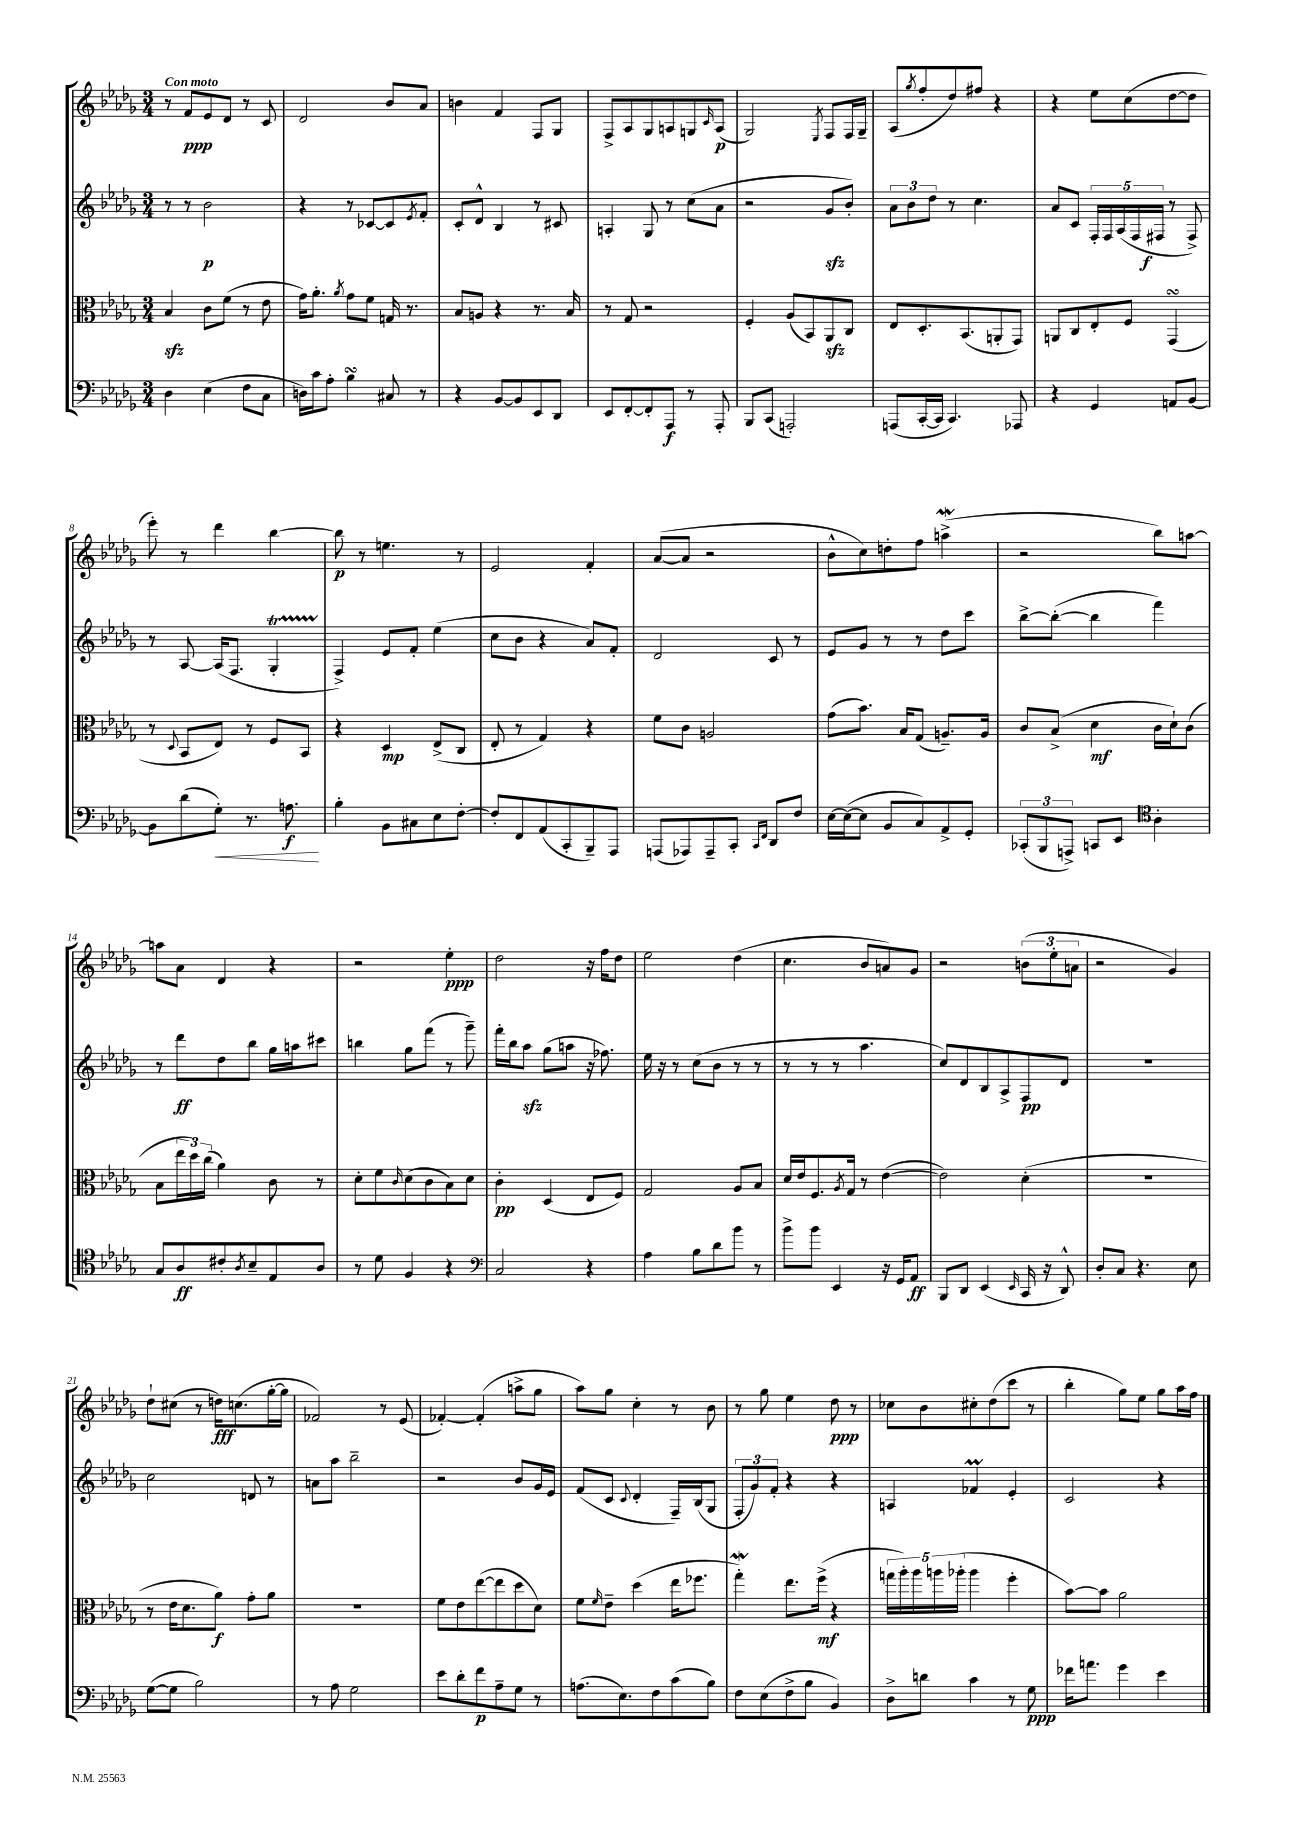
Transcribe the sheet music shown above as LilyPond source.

<<
\new StaffGroup <<
\new Staff = "s0" {
    \clef treble \key des \major \numericTimeSignature \time 3/4 \tempo "Con moto"
    r8 f'8\ppp ees'8 des'8 r8 c'8 |
    des'2 bes'8 aes'8 |
    b'4 f'4 f8 ges8 |
    f8-> aes8 ges8 a8 g8 \grace { c'16 } a8\p( |
    ges2) \acciaccatura { ees8 } f8 f16 ges16-- |
    aes8( \acciaccatura { ges''8 } f''8-. des''8) fis''8 r4 |
    r4 ees''8 c''8( des''8~ des''8 |
    ees'''8-.) r8 des'''4 bes''4~ |
    bes''8\p r8 e''4. r8 |
    ees'2 f'4-. |
    aes'8~( aes'8 r2 |
    bes'8-^ c''8) d''8-. f''8 a''4->\mordent( |
    r2 bes''8) a''8~ |
    a''8 aes'8 des'4 r4 |
    r2 ees''4-.\ppp |
    des''2 r16 f''16 des''8 |
    ees''2 des''4( |
    c''4. bes'8 a'8) ges'8 |
    r2 \tuplet 3/2 { b'8( ees''8-. a'8 } |
    r2 ges'4) |
    des''8-! cis''8( r8 d''16\fff) c''8.( ges''16~-. ges''16 |
    fes'2) r8 ees'8( |
    fes'4~-.) fes'4-.( a''8-> ges''8 |
    aes''8) ges''8 c''4-. r8 bes'8 |
    r8 ges''8 ees''4 des''8\ppp r8 |
    ces''8 bes'8 cis''8-. des''8( c'''8 r8 |
    bes''4-. ges''8) ees''8 ges''8 aes''16 f''16 \bar "|." |
}
\new Staff = "s1" {
    \clef treble \key des \major \numericTimeSignature \time 3/4
    r8 r8 bes'2\p |
    r4 r8 ces'8~ ces'8 \acciaccatura { ees'8 } f'8-. |
    c'8-. des'8-^ bes4 r8 cis'8 |
    a4-. ges8 r8 c''8( aes'8 |
    r2 ges'8\sfz bes'8-.) |
    \tuplet 3/2 { aes'8 bes'8 des''8 } r8 c''4. |
    aes'8 c'8 \tuplet 5/4 { f16-. f16 aes16( f16 fis16\f } r8 fis8->) |
    r8 aes8~ aes16( f8. ges4-.\startTrillSpan |
    f4->\stopTrillSpan) ees'8 f'8-. ees''4( |
    c''8 bes'8 r4 aes'8) f'8-. |
    des'2 c'8 r8 |
    ees'8 ges'8 r8 r8 des''8 c'''8 |
    bes''8~-> bes''8~-.( bes''4 f'''4) |
    r8 des'''8\ff des''8 bes''8 ges''16 a''16 cis'''8 |
    b''4 ges''8 f'''8( r8 ges'''8--) |
    f'''16-. bes''16 aes''8\sfz ges''8( a''8 r16 fes''8.) |
    ees''16 r16 r8 c''8( bes'8 r8 r8 |
    r8 r8 r8 aes''4. |
    c''8) des'8 bes8 aes8-> f8\pp des'8 |
    R2. |
    c''2 d'8 r8 |
    a'8 aes''8 bes''2-- |
    r2 bes'8 ges'16 ees'16 |
    f'8( c'8 \appoggiatura { c'8 } des'4-. f16--) bes16( ges8 |
    \tuplet 3/2 { f8-. ges'8) f'8-. } r4 r4 |
    a4 fes'4\prall ees'4-. |
    c'2 r4 \bar "|." |
}
\new Staff = "s2" {
    \clef alto \key des \major \numericTimeSignature \time 3/4
    bes4\sfz c'8 f'8( r8 ees'8 |
    ges'16) aes'8.-. \acciaccatura { aes'8 } ges'8 f'8 g16 r8. |
    bes8 a8 r4 r8. bes16 |
    r8 ges8 r2 |
    f4-. aes8( bes,8) aes,8\sfz c8 |
    ees8 des8.-. bes,8.( a,8-. ges,8) |
    a,8 c8 ees8-. f8 ges,4\turn( |
    r8 \appoggiatura { des8 } bes,8 ees8) r8 f8 bes,8 |
    r4 des4\mp ees8->( c8 |
    ees8-. r8 ges4) r4 |
    f'8 c'8 a2 |
    ges'8( bes'8.) bes16 ges8( a8.--) a16 |
    c'8 bes8->( des'4\mf c'16 des'16-!) c'8( |
    bes8 \tuplet 3/2 { ees''16 des''16) c''16( } aes'4) c'8 r8 |
    des'8-. f'8 \grace { c'16 } des'8( c'8 bes8) des'8 |
    c'4-.\pp des4( ees8 f8) |
    ges2 aes8 bes8 |
    des'16 ees'16 f8. \acciaccatura { aes8 } ges16 r8 ees'4~( |
    ees'2) des'4-.( |
    R2. |
    r8 ees'16 des'8. aes'8\f) ges'8-. aes'8 |
    R2. |
    f'8 ees'8 ees''8~( ees''8 des''8 des'8) |
    f'8 \grace { f'16 } ees'8-- des''4( ees''16 fes''8. |
    ges''4-.\mordent) ees''8. f''16->\mf( r4 |
    \tuplet 5/4 { g''16 aes''16-.) aes''16 a''16 aes''16-.( } aes''4 f''4-. |
    bes'8~) bes'8 aes'2 \bar "|." |
}
\new Staff = "s3" {
    \clef bass \key des \major \numericTimeSignature \time 3/4
    des4 ees4( f8 c8 |
    d16) c'16 aes8-. bes4\turn cis8 r8 |
    r4 bes,8~ bes,8 ees,8 des,8 |
    ees,8 f,8~-. f,8-. aes,,8\f r8 aes,,8-. |
    bes,,8 c,8( a,,2-.) |
    a,,8( c,16~-. c,16 c,4.) aes,,8 |
    r4 ges,4 a,8 bes,8~ |
    bes,8 des'8( ges8-.\<) r8. a8.\f\! |
    bes4-. bes,8 cis8 ees8 f8~-. |
    f8-. f,8 aes,8( c,8-. bes,,8--) aes,,8 |
    a,,8( aes,,8) aes,,8-- c,8-. \grace { c,16 f,16 } des,8 f8 |
    ees16~ ees16~( ees8 bes,8 c8) aes,8-> ges,8-. |
    \tuplet 3/2 { ces,8-.( bes,,8 a,,8->) } c,8 ees,8 \clef tenor aes4-. |
    ges8 aes8\ff cis'8-. \acciaccatura { aes8 } bes8-- ees8 aes8 |
    r8 des'8 f4 r4 |
    \clef bass c2 r4 |
    aes4 bes8 des'8 bes'8 r8 |
    bes'8-> bes'8 ees,4 r16 ges,16 aes,8\ff |
    bes,,8 des,8 ees,4( \grace { ees,16 } c,16 r16 des,8-^) |
    des8-. c8 r4. ees8 |
    ges8~( ges8 bes2) |
    r8 aes8 ges2 |
    ees'8 des'8-. f'8\p aes8-- ges8 r8 |
    a8.( ees8.) f8 c'8( bes8) |
    f8 ees8( f8-> bes8 bes,4) |
    des8-> d'8 c'4 r8 ges8\ppp |
    fes'16 a'8. ges'4 ees'4 \bar "|." |
}
>>
>>
